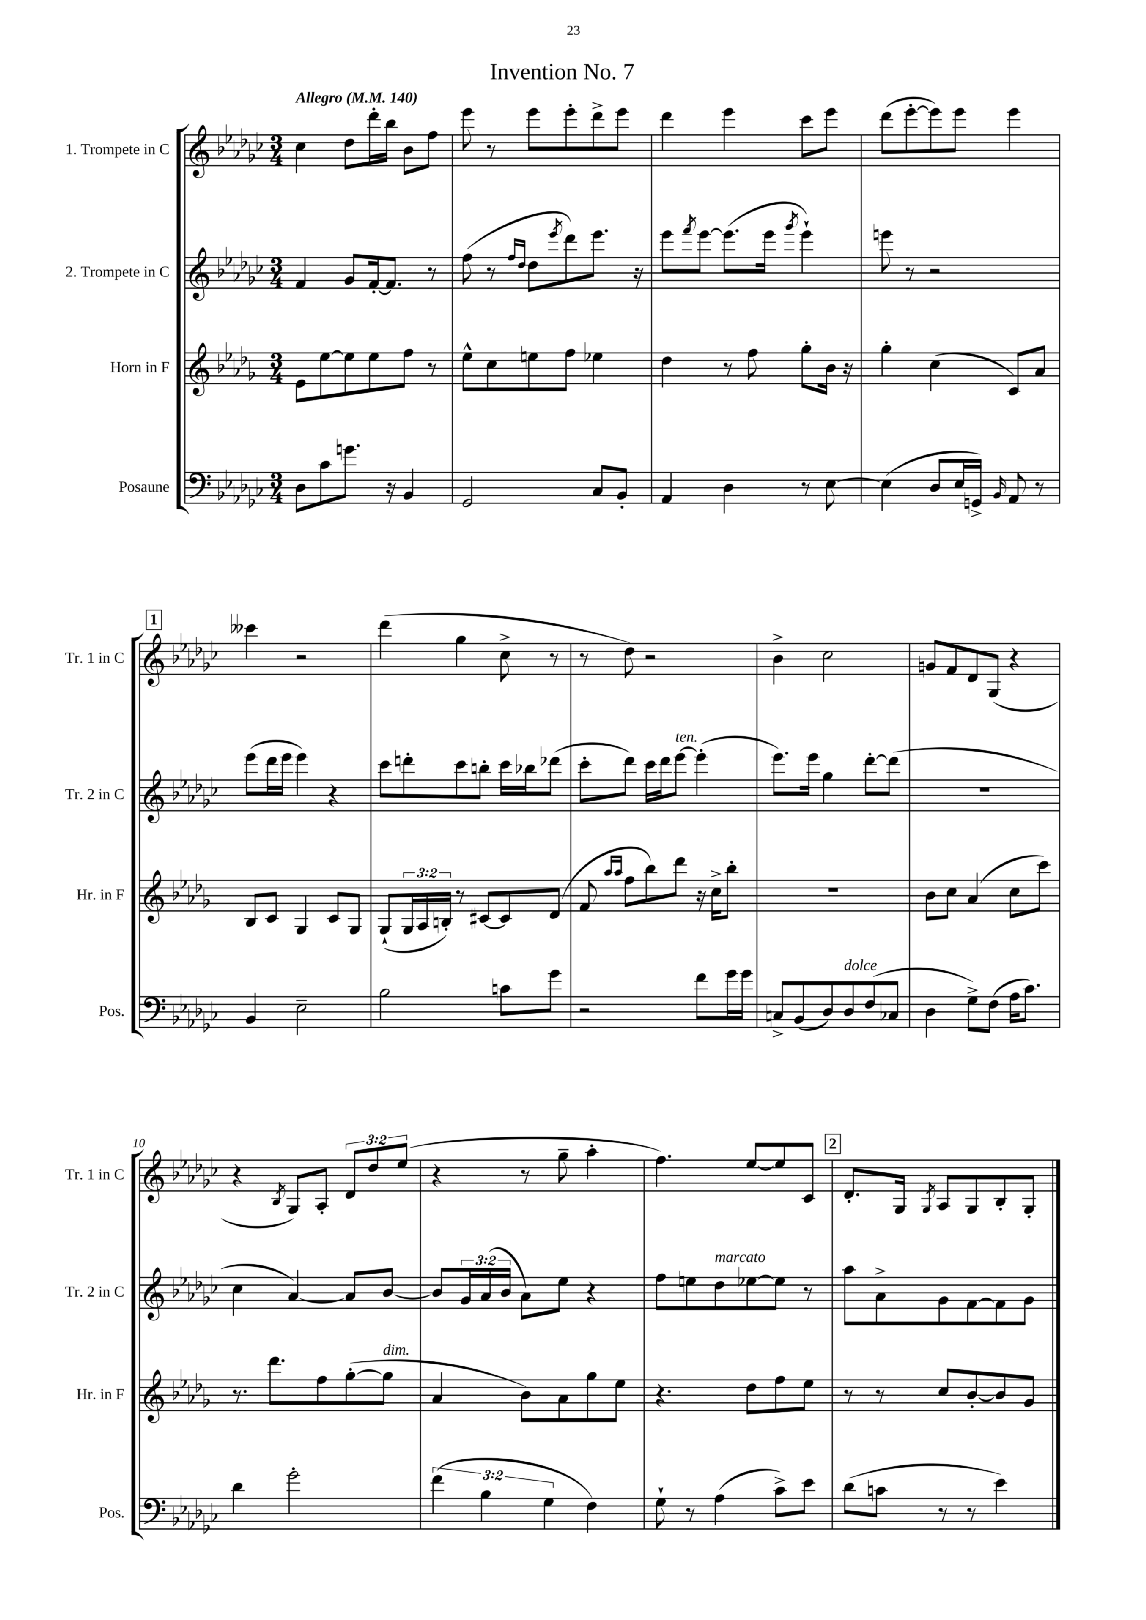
\header { title = "Invention No. 7" }
<<
\new StaffGroup <<
\new Staff = "s0" \with { instrumentName = "1. Trompete in C" shortInstrumentName = "Tr. 1 in C" } {
    \clef treble \key ges \major \numericTimeSignature \time 3/4 \override Staff.TupletNumber.text = #tuplet-number::calc-fraction-text \tempo "Allegro" 4 = 140
    ces''4 des''8 des'''16-. bes''16 bes'8 f''8 |
    ees'''8 r8 ees'''8 ees'''8-. des'''8-> ees'''8 |
    des'''4 ees'''4 ces'''8 ees'''8 |
    des'''8( ees'''8~-. ees'''8) ees'''8 ees'''4 |
    \mark \markup { \box "1" } ceses'''4 r2 |
    des'''4( ges''4 ces''8-> r8 |
    r8 des''8) r2 |
    bes'4-> ces''2 |
    g'8 f'8 des'8 ges8( r4 |
    r4 \acciaccatura { bes8 } ges8) aes8-. \tuplet 3/2 { des'8 des''8 ees''8( } |
    r4 r8 ges''8-- aes''4-. |
    f''4.) ees''8~ ees''8 ces'8 |
    \mark \markup { \box "2" } des'8.-. ges16 \acciaccatura { ges8 } aes8 ges8 bes8-. ges8-. \bar "|." |
}
\new Staff = "s1" \with { instrumentName = "2. Trompete in C" shortInstrumentName = "Tr. 2 in C" } {
    \clef treble \key ges \major \numericTimeSignature \time 3/4 \override Staff.TupletNumber.text = #tuplet-number::calc-fraction-text
    f'4 ges'8 f'16~-. f'8. r8 |
    f''8( r8 \grace { f''16 des''16 } des''8 \acciaccatura { ees'''8 } des'''8) ees'''8. r16 |
    ees'''8 \acciaccatura { f'''8 } ees'''8~ ees'''8.( ees'''16 \acciaccatura { ges'''8 } ees'''4-!) |
    e'''8 r8 r2 |
    \mark \markup { \box "1" } ees'''8( des'''16 ees'''16 ees'''4) r4 |
    ces'''8 d'''8-. ces'''8 b''8-. ces'''16 bes''16 des'''8( |
    ces'''8-. des'''8) ces'''16 des'''16 ees'''8~^\markup { \italic "ten." } ees'''4-.( |
    ees'''8.) ees'''16 ges''4 des'''8~-. des'''8( |
    R2. |
    ces''4 aes'4~) aes'8 bes'8~ |
    bes'8 \tuplet 3/2 { ges'16 aes'16( bes'16 } aes'8) ees''8 r4 |
    f''8 e''8 des''8^\markup { \italic "marcato" } ees''8~ ees''8 r8 |
    \mark \markup { \box "2" } aes''8 aes'8-> ges'8 f'8~ f'8 ges'8 \bar "|." |
}
\new Staff = "s2" \with { instrumentName = "Horn in F" shortInstrumentName = "Hr. in F" } {
    \clef treble \key des \major \numericTimeSignature \time 3/4 \override Staff.TupletNumber.text = #tuplet-number::calc-fraction-text
    ees'8 ees''8~ ees''8 ees''8 f''8 r8 |
    ees''8-^ c''8 e''8 f''8 ees''4 |
    des''4 r8 f''8 ges''8-. bes'16 r16 |
    ges''4-. c''4( c'8) aes'8 |
    \mark \markup { \box "1" } bes8 c'8 ges4 c'8 ges8 |
    ges8-!( \tuplet 3/2 { ges16 aes16 b16-.) } r8 cis'8~ cis'8 des'8( |
    f'8 \grace { aes''16 aes''16 } f''8 bes''8) des'''8 r16 c''16-> bes''8-. |
    R2. |
    bes'8 c''8 aes'4( c''8 c'''8) |
    r8. des'''8. f''8 ges''8~-.( ges''8^\markup { \italic "dim." } |
    aes'4 bes'8) aes'8 ges''8 ees''8 |
    r4. des''8 f''8 ees''8 |
    \mark \markup { \box "2" } r8 r8 c''8 bes'8~-. bes'8 ges'8 \bar "|." |
}
\new Staff = "s3" \with { instrumentName = "Posaune" shortInstrumentName = "Pos." } {
    \clef bass \key ges \major \numericTimeSignature \time 3/4 \override Staff.TupletNumber.text = #tuplet-number::calc-fraction-text
    des8 ces'8 g'8. r16 bes,4 |
    ges,2 ces8 bes,8-. |
    aes,4 des4 r8 ees8~ |
    ees4( des8 ees16 g,16->) \grace { bes,16 } aes,8 r8 |
    \mark \markup { \box "1" } bes,4 ees2-- |
    bes2 c'8 ges'8 |
    r2 f'8 ges'16 ges'16 |
    c8-> bes,8( des8) des8^\markup { \italic "dolce" } f8( ces8 |
    des4 ges8->) f8( aes16 ces'8.) |
    des'4 ges'2-. |
    \tuplet 3/2 { f'4( bes4 ges4 } f4) |
    ges8-! r8 aes4( ces'8->) ees'8 |
    \mark \markup { \box "2" } des'8( c'8 r8 r8 ees'4) \bar "|." |
}
>>
>>
